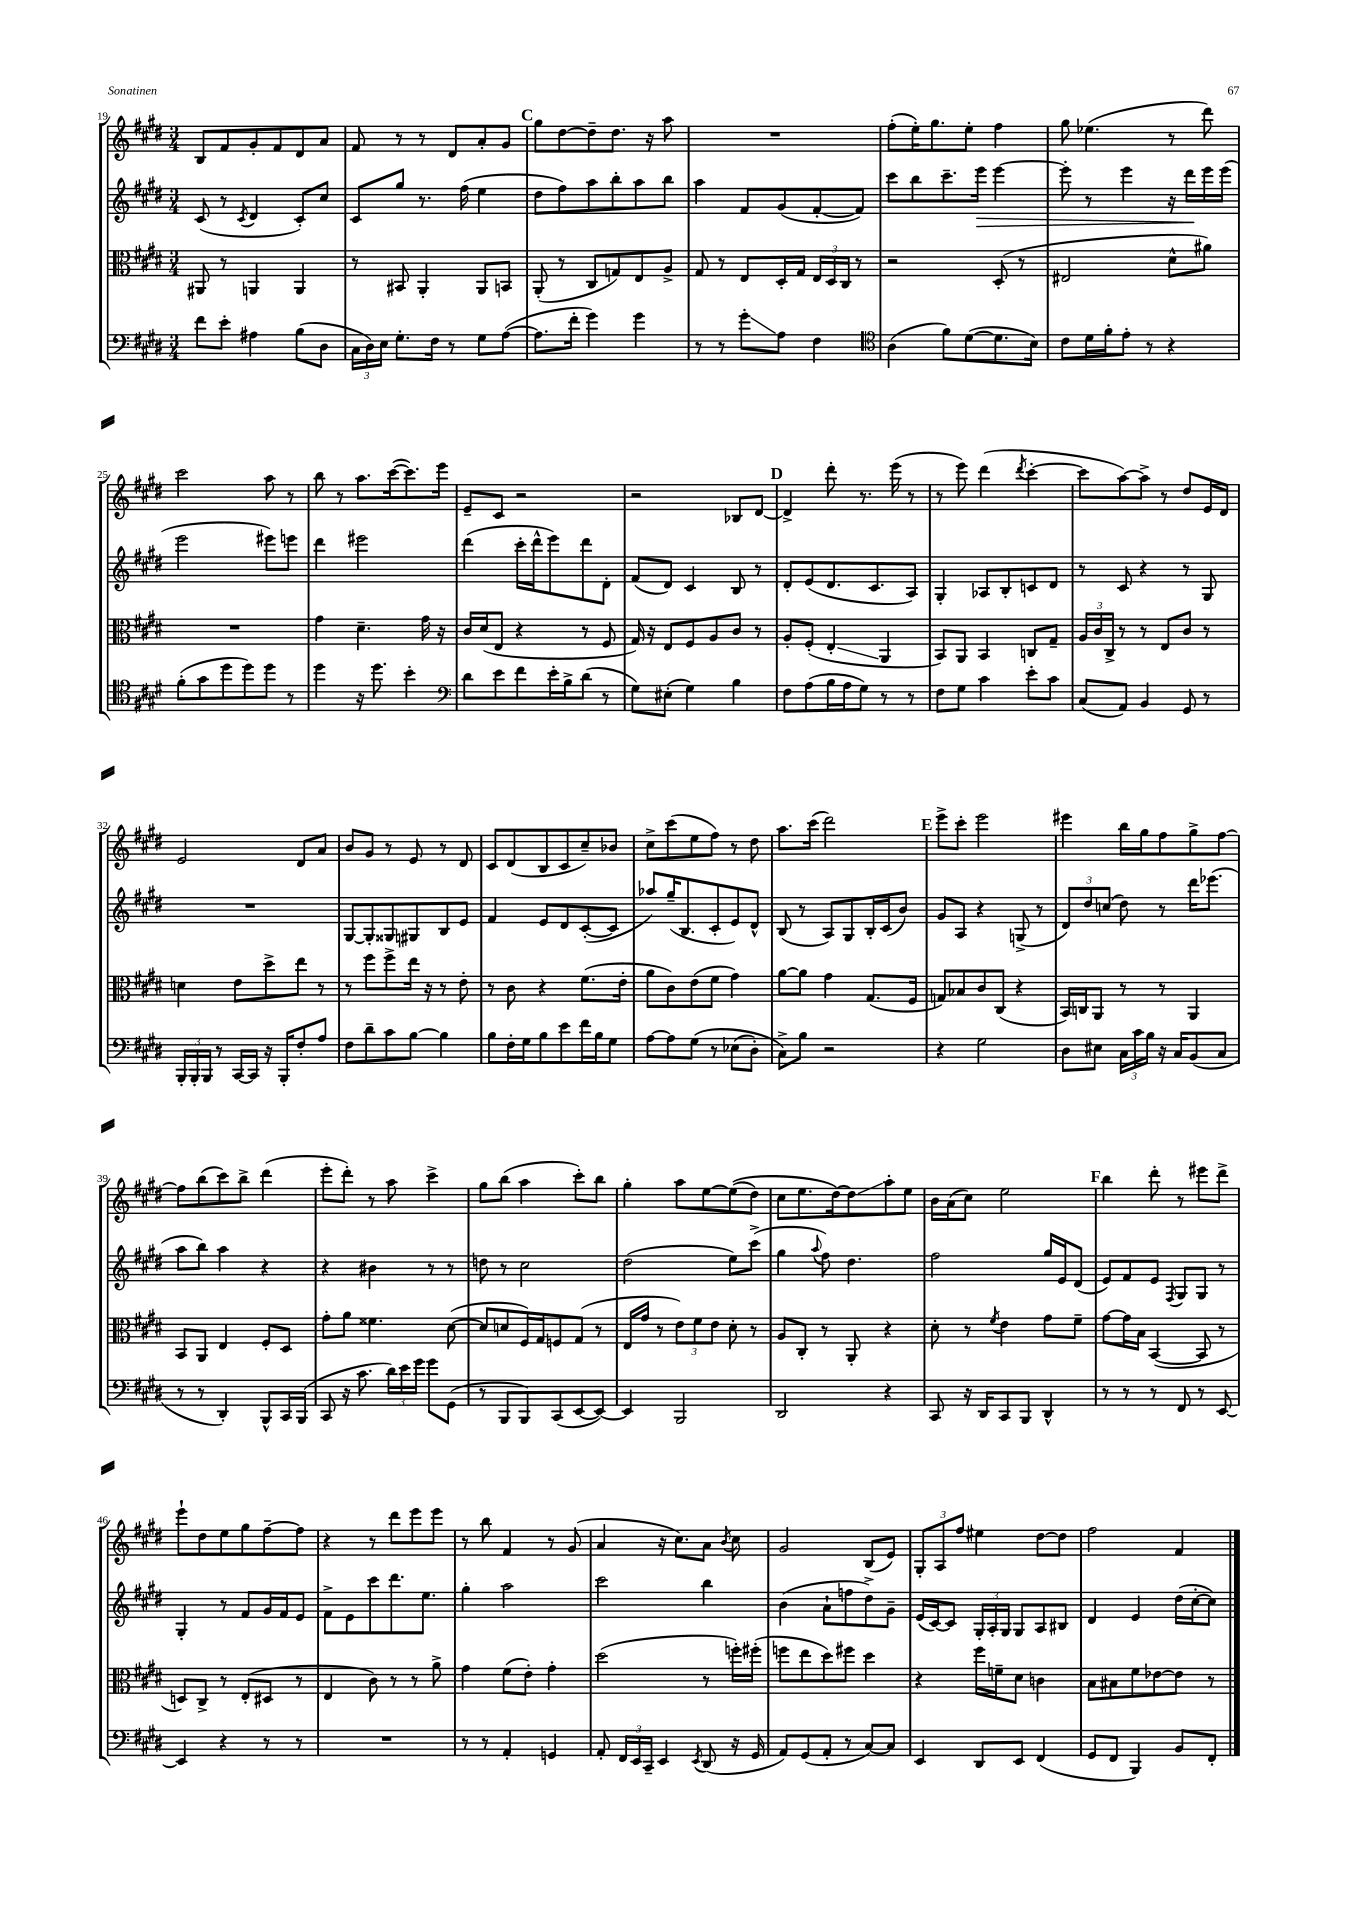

**kern	**kern	**kern	**kern
*staff4	*staff3	*staff2	*staff1
*clefF4	*clefC3	*clefG2	*clefG2
*k[f#c#g#d#]	*k[f#c#g#d#]	*k[f#c#g#d#]	*k[f#c#g#d#]
*M3/4	*M3/4	*M3/4	*M3/4
8f#\L	8AA#/	(8c#/	8B/L
8e'\J	8r	8r	8f#/
.	.	8qc#/	.
4A#\	4AA/	4d#/	8g#'/
.	.	.	8f#/
(8B\L	4AA/	8c#'/L)	8d#/
8D#\J	.	8cc#/J	8a/J
=	=	=	=
24C#\LL	8r	8c#/L	8f#/
24D#\)	.	.	.
24E\JJ	.	.	.
8.G#'\L	8BB#/	8gg#/J	8r
.	4AA'/	8.r	8r
16F#\Jk	.	.	.
8r	.	.	8d#/L
.	.	(16ff#\	.
8G#\L	8AA/L	4ee\	8a'/
([8A\J	8BB/J	.	8g#/J
=	=	=	=
8.A\]L	(8AA'/	8dd#\L	8gg#\L
.	8r	8ff#\)	[8dd#\
16f#'\Jk	.	.	.
4g#\)	8C#/L	8aa\	8dd#~\]
.	8G/)	8bb'\	8.dd#\J
4g#\	8E/	8aa\	.
.	.	.	16r
.	8A^/J	8bb\J	8aa\
=	=	=	=
8r	8G#/	4aa\	2.r
8r	8r	.	.
8g#'\L	8E/L	8f#/L	.
8A\J	16D#'/L	(8g#/	.
.	16G#/JJ	.	.
4F#\	24E/LL	[8f#'/	.
.	24D#/	.	.
.	24C#/JJ	.	.
.	8r	8f#/]J)	.
=	=	=	=
*clefC4	*	*	*
(4A\	2r	8ccc#\L	(8ff#'\L
.	.	8bb\	16ee'\K)
.	.	.	8.gg#\
8f#\L)	.	8.ccc#~\	.
([8d#\	.	.	8ee'\J
.	.	16eee\Jk	.
8.d#\]	(8D#'/	[4eee\	4ff#\
.	8r	.	.
16B\Jk)	.	.	.
=	=	=	=
8c#\L	2E#/	8eee'\]	8gg#\
16d#\L	.	8r	(4.ee-\
16f#'\J	.	.	.
8e'\J	.	4eee\	.
8r	.	.	.
4r	8d#^^\L	16r	8r
.	.	16ddd#\LL	.
.	8a#\J)	16eee\	8ddd#\)
.	.	(16eee\JJ	.
=	=	=	=
(8f#'\L	2.r	2eee\	2ccc#\
8g#\	.	.	.
8dd#\	.	.	.
8dd#\)	.	.	.
8dd#\J	.	8eee#\L)	8aa\
8r	.	8eee\J	8r
=	=	=	=
4dd#\	4g#\	4ddd#\	8bb\
.	.	.	8r
16r	4.d#~\	2eee#\	8.aa\L
8.dd#\	.	.	.
.	.	.	([16ccc#\k
4b'\	.	.	8.ccc#\])
.	16g#\	.	.
.	16r	.	16eee\Jk
=	=	=	=
*clefF4	*	*	*
8d#\L	16c#/LL	(4ddd#\	8e~/L
.	(16d#/J	.	.
8e\	8E/J	.	8c#/J
8f#\	4r	16ccc#'\LL	2r
.	.	16ddd#^^\J	.
16e'\L	.	8eee\)	.
16B^\J	.	.	.
(8d#\J	8r	8ddd#\	.
8r	8F#/	8d#'\J	.
=	=	=	=
8G#\L)	16G#/)	(8f#/L	2r
.	16r	.	.
(8E#'\J	8E/L	8d#/J)	.
4G#\)	8F#/	4c#/	.
.	8A/	.	.
4B\	8c#/J	8B/	8B-/L
.	8r	8r	[8d#/J
=	=	=	=
8F#\L	8A'/L	8d#'/L	4d#^/]
(8A\	(8F#'/J	(8e/	.
16B\L	4E'/	8.d#/	8ddd#'\
16A\J	.	.	.
8G#\J)	.	.	8.r
.	.	8.c#/	.
8r	4AA/	.	.
.	.	.	(16eee\
8r	.	8A/J)	8r
=	=	=	=
8F#\L	8BB/L)	4G#'/	8r
8G#\J	8AA/J	.	8eee\)
4c#\	4BB/	8A-/L	(4ddd#\
.	.	8B'/	.
.	.	.	8qddd#/
8e'\L	8C/L	8c/	[4ccc#'\
8c#\J	8G#~/J	8d#/J	.
=	=	=	=
(8C#/L	24A/LL	8r	8ccc#\]L
.	24c#/	.	.
.	24C#^/JJ	.	.
8AA/J)	8r	8c#/	[8aa\)
4BB/	8r	4r	8aa^\]J
.	8E/L	.	8r
8GG#/	8c#/J	8r	8dd#/L
8r	8r	8G#/	16e/L
.	.	.	16d#/JJ
=	=	=	=
24BBB'/LL	4d\	2.r	2e/
24BBB'/	.	.	.
24BBB/JJ	.	.	.
8r	.	.	.
[16CC#/LL	8e\L	.	.
16CC#/]JJ	.	.	.
16r	8dd#^\	.	.
16BBB'/LK	.	.	.
8F#'/	8ee\J	.	8d#/L
8A/J	8r	.	8a/J
=	=	=	=
8F#\L	8r	[8G#/L	8b/L
8d#~\	8ff#\L	8G#'/]	8g#/J
8c#\	8ff#^\	8G##/	8r
[8B\J	16ee\Jk	8G#/	8e/
.	16r	.	.
4B\]	8r	8B/	8r
.	8e'\	8e/J	8d#/
=	=	=	=
8B\L	8r	4f#/	8c#/L
16F#'\L	8c#\	.	(8d#/
16G#\J	.	.	.
8B\	4r	8e/L	8B/
8e\	.	8d#/	8c#/
16f#\L	(8.f#\L	([8c#'/	8cc#~/)
16B\J	.	.	.
8G#\J	.	8c#/]J	8b-/J
.	16e'\Jk	.	.
=	=	=	=
[8A\L	8a\L	8aa-/L)	8cc#^\L
8A\]	8c#\)	(16gg#~/K	(8ccc#\
.	.	8.B/	.
&(8G#\J	(8e\	.	8ee\
8r	8f#\J	8c#'/	8ff#\J)
(8E-\L	4g#\)	8e/)	8r
8D#'\J)	.	8d#^^/J	8dd#\
=	=	=	=
8C#^\L&)	[8a\L	(8B/	8.aa\L
8B\J	8a\]J	8r	.
.	.	.	(16ccc#\Jk
2r	4g#\	8A/L)	2ddd#\)
.	.	8G#/	.
.	(8.G#/L	16B'/L	.
.	.	(16c#/J	.
.	.	8b/J)	.
.	16F#/Jk	.	.
=	=	=	=
4r	8G/L)	8g#/L	8eee^\L
.	8B-/	8A/J	8ccc#'\J
2G#\	8c#/	4r	2eee\
.	(8C#/J	.	.
.	4r	(8G^/	.
.	.	8r	.
=	=	=	=
8D#\L	16BB/LL)	12d#/L)	4eee#\
.	16C/J	.	.
.	.	12dd#/	.
8E#\J	8AA/J	.	.
.	.	(12cc/J	.
24C#\LL	8r	8dd#\)	16bb\LL
24c#\	.	.	.
.	.	.	16gg#\J
24B\JJ	.	.	.
16r	8r	8r	8ff#\
16C#/LK	.	.	.
(8BB/	4AA/	16ddd#\LK	8gg#^\
.	.	(8.eee-\J	.
8C#/J	.	.	[8ff#\J
=	=	=	=
8r	8BB/L	8aa\L	8ff#\]L
8r	8AA/J	8bb\J)	(8bb\
4DD#'/)	4E/	4aa\	8ccc#\)
.	.	.	8bb^\J
8BBB^^/L	8F#'/L	4r	(4ddd#\
16CC#/L	8D#/J	.	.
(16BBB/JJ	.	.	.
=	=	=	=
8CC#/	8g#'\L	4r	8eee'\L
16r	8a\J	.	8ddd#'\J)
8.c#\	.	.	.
.	4.f##\	4b#\	8r
24d#\LL)	.	.	8aa\
24e\	.	.	.
24g#\JJ	.	.	.
8g#\L	.	8r	4ccc#^\
(8GG#\J	([8d#\	8r	.
=	=	=	=
8r	8d#/]L	8dd\	8gg#\L
8BBB/L	8d/	8r	(8bb\J
8BBB/)	16F#/L)	2cc#\	4aa\
.	16G#/J	.	.
(8CC#/	8F/	.	.
[8EE/	(8G#/J	.	8ccc#'\L)
8EE/_J)	8r	.	8bb\J
=	=	=	=
4EE/]	16E/LL	(2dd#\	4gg#'\
.	16g#/JJ	.	.
.	8r	.	.
2BBB/	12e\L)	.	8aa\L
.	12f#\	.	.
.	.	.	[8ee\
.	12e\J	.	.
.	8d#'\	8ee\L)	&((8ee\]
.	8r	(8ccc#^\J	8dd#\J)
=	=	=	=
2DD#/	8A/L	4gg#\	8cc#\L
.	8C#'/J	.	8.ee\
.	.	8qqaa/	.
.	8r	8ff#\)	.
.	.	.	[16dd#\k&)
.	8AA'/	4.dd#\	8dd#\]
4r	4r	.	8aa'\
.	.	.	8ee\J
=	=	=	=
8CC#/	8d#'\	2ff#\	16b\LL
.	.	.	(16a\J
16r	8r	.	8cc#\J)
16DD#/LK	.	.	.
.	8qf#/	.	.
8CC#/	4e\	.	2ee\
8BBB/J	.	.	.
4DD#^^/	8g#\L	16gg#/LL	.
.	.	16e/J	.
.	8f#~\J	(8d#/J	.
=	=	=	=
8r	[8g#\L	8e/L)	4bb\
8r	16g#\]L	8f#/	.
.	16B\JJ	.	.
8r	([4BB/	8e/J	8ddd#'\
.	.	8qF#/	.
8FF#/	.	8G#/L	8r
8r	8BB/]	8G#/J	8eee#\L
[8EE/	8r	8r	8ddd#^\J
=	=	=	=
4EE/]	8D/L)	4G#'/	8eee`\L
.	8C#^/J	.	8dd#\
4r	8r	8r	8ee\
.	(8E'/L	8f#/L	8gg#\
8r	8D#/J	16g#/L	[8ff#~\
.	.	16f#/J	.
8r	8r	8e/J	8ff#\]J
=	=	=	=
2.r	4E/	8f#^\L	4r
.	.	8e\	.
.	8c#\)	8ccc#\	8r
.	8r	8.ddd#\	8ddd#\L
.	8r	.	8eee\
.	.	8.ee\J	.
.	8a^\	.	8eee\J
=	=	=	=
8r	4g#\	4gg#'\	8r
8r	.	.	8bb\
4AA'/	(8f#\L	2aa\	4f#/
.	8e'\J)	.	.
4GG/	4g#'\	.	8r
.	.	.	(8g#/
=	=	=	=
8AA'/	(2dd#\	2ccc#\	4a/
24FF#/LL	.	.	.
24EE/	.	.	.
24CC#~/JJ	.	.	.
4EE/	.	.	16r
.	.	.	8.cc#\L)
8qEE/	.	.	.
(8DD#/	8r	4bb\	8a\J
.	.	.	8qb/
16r	16ff'\LL)	.	8cc#\
16GG#/	(16ff#'\JJ	.	.
=	=	=	=
8AA/L)	8ff\L	(4b\	2g#/
(8GG#/	8ee\	.	.
8AA'/J	8dd#\)	8a`\L	.
8r	8ff#\J	8ff\	.
[8C#/L)	4dd#\	8dd#^\)	(8B/L
8C#/]J	.	8g#~\J	8e/J)
=	=	=	=
4EE/	4r	(16e/LL	12G#'/L
.	.	[16c#/J)	.
.	.	.	12A/
.	.	8c#/]J	.
.	.	.	12ff#/J
8DD#/L	16ff#\LL	24G#'/LL	4ee#\
.	.	24A'/	.
.	16f~\J	.	.
.	.	24G#/JJ	.
8EE/J	8d#\J	8G#/L	.
(4FF#/	4c\	8A/	[8dd#\L
.	.	8B#/J	8dd#\]J
=	=	=	=
8GG#/L	8B\L	4d#/	2ff#\
8FF#/J	8B#\	.	.
4BBB/)	8f#\	4e/	.
.	[8e-\	.	.
8BB/L	8e-\]J	(16dd#\LL	4f#/
.	.	[16cc#'\J	.
8FF#'/J	8r	8cc#\]J)	.
==	==	==	==
*-	*-	*-	*-
